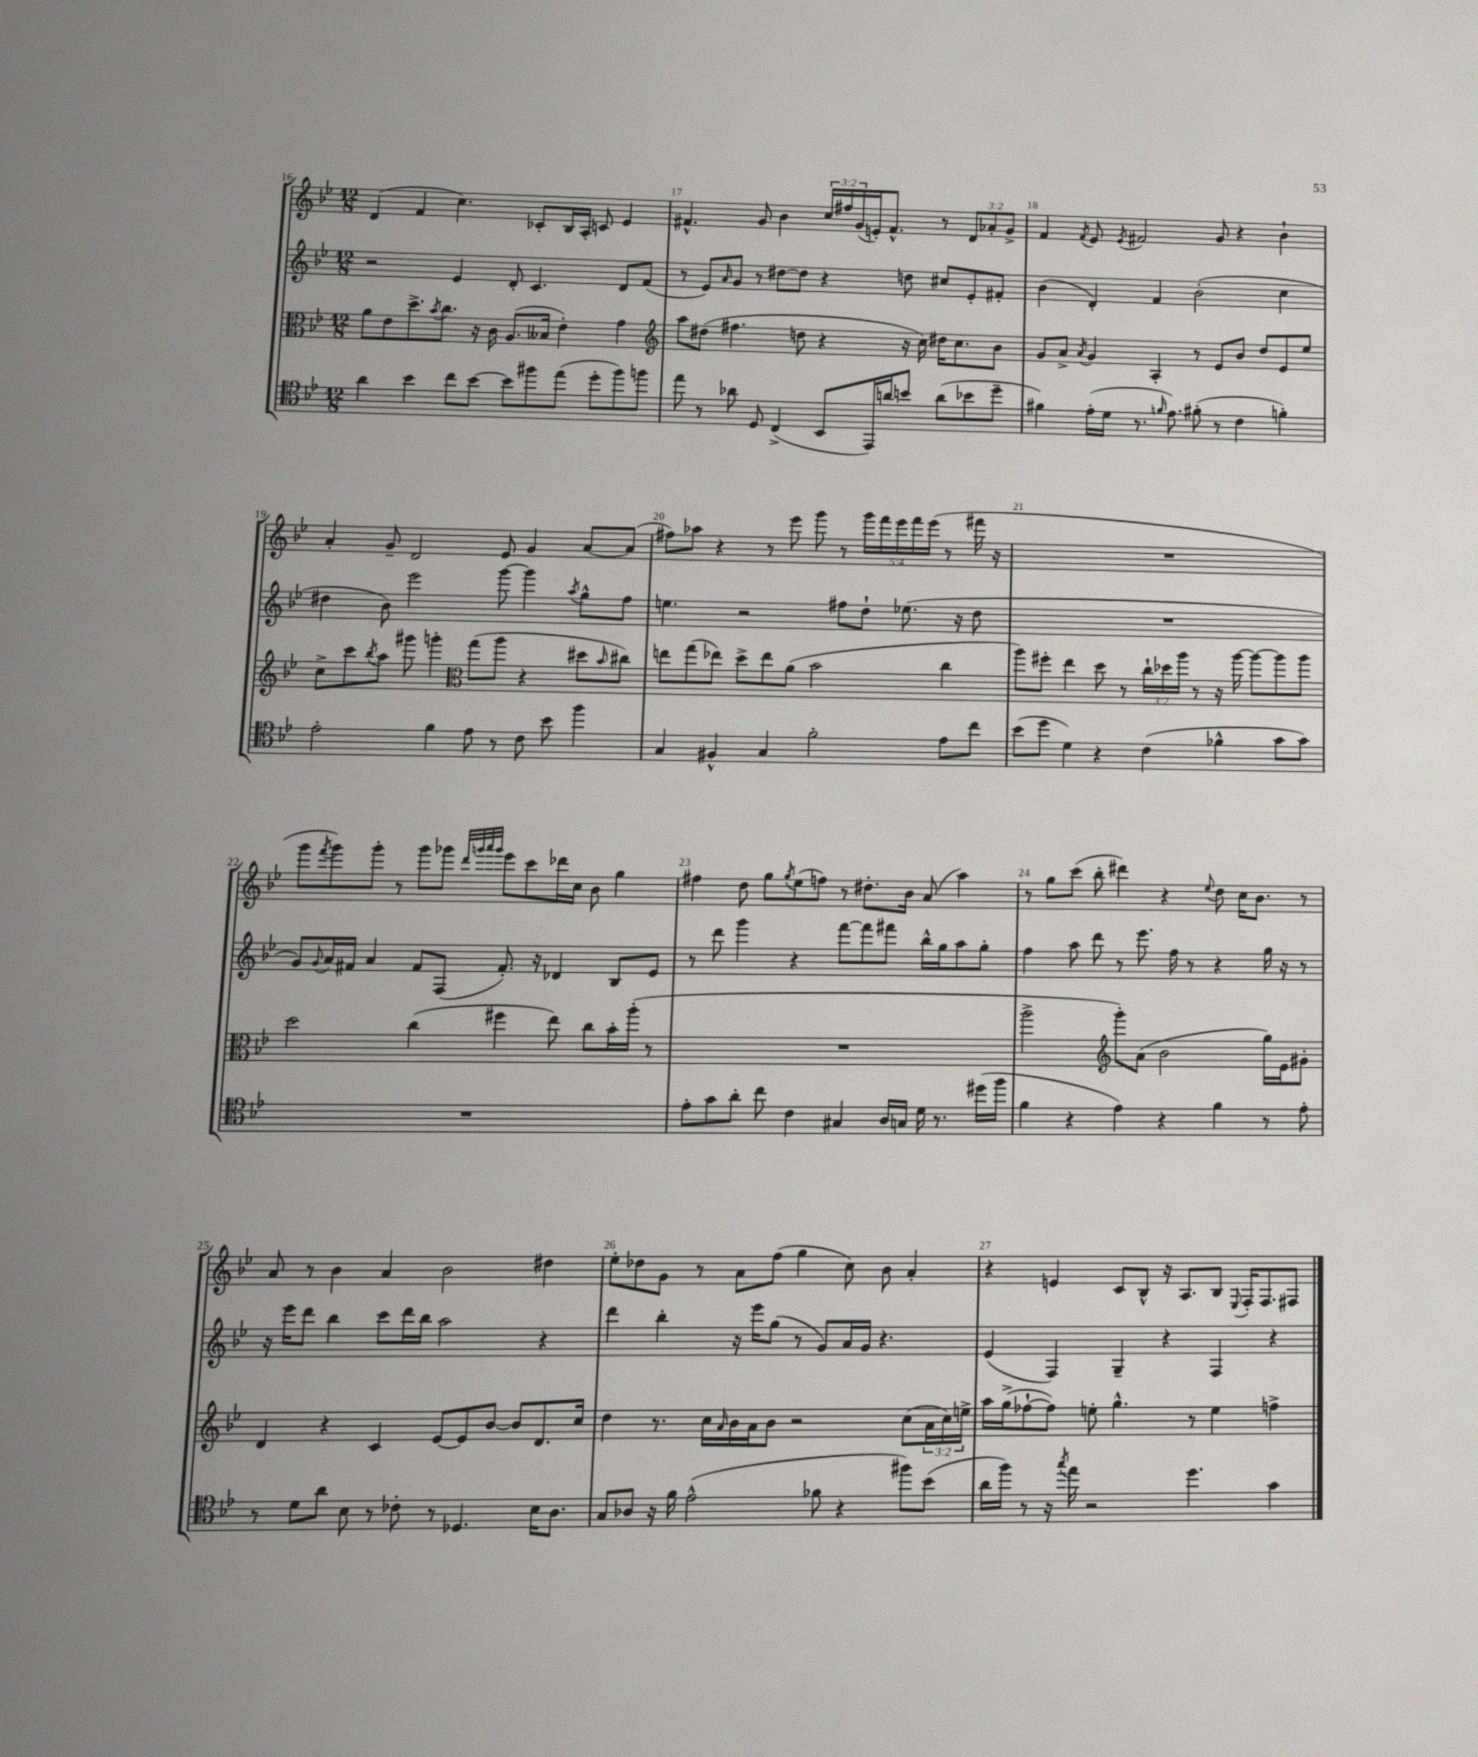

**kern	**kern	**kern	**kern
*part4	*part3	*part2	*part1
*staff4	*staff3	*staff2	*staff1
*clefC4	*clefC3	*clefG2	*clefG2
*k[b-e-]	*k[b-e-]	*k[b-e-]	*k[b-e-]
*M12/8	*M12/8	*M12/8	*M12/8
=16	=16	=16	=16
4a\	8a\L	2r	(4d/
.	8e-\	.	.
4b-\	8.dd^\	.	4f/
.	8qb-/	.	.
.	8.cc\J	.	.
8cc\L	.	4e-/	4.cc\)
[8b-\J	16r	.	.
.	16c\	.	.
8b-\L]	(8.A/L	8d'/	.
8ff#X\	.	4.c/	8c-X'/L
.	16B--X/Jk	.	.
(8ee-\J	4e-'\)	.	16B-/L
.	.	.	16A'/JJ
8dd'\L	.	.	8cn/
8ff#\)	4g\	8d/L	4e-/
8ffn\J	.	(8f/J	.
=17	=17	=17	=17
*	*clefG2	*	*
8ee-\	8aa\L	8r	4.f#X^^/
8r	(8dd#X\J	8e-/L)	.
.	.	16qqa/	.
8a-X\	4.ff#X\	8g/J	.
8D/	.	8r	8g/
(4C^/	.	[8dd#X\L	4b-\
.	8ddn\	8dd#\J]	.
8BB-/L	4r	4r	24cc/LL
.	.	.	24ff#X/
.	.	.	(24g/
16EE-/L)	.	.	16en'/J)
16an/J	.	.	8.f#^^/J
8bn/J	16r	8ddn\	.
.	16cc\)	.	.
(8a\L	16dd#X\KL	8cc#X/L	8r
.	8.cc\	.	.
8b-X\	.	8e-'/	12d/L
.	.	.	12a-X'/
8dd~\J	8b-\J	8f#X'/J	.
.	.	.	12g^/J
=18	=18	=18	=18
4f#X\)	8g/L	(4b-\	4f/
.	8a^/J	.	.
.	8qa/	.	8qf/
(16e-'\LL	4g/	4d'/)	8e-/
16d\JJ	.	.	.
.	.	.	8qe-/
8.r	.	.	2f#X/
.	4A'/	4f/	.
16qqfn/	.	.	.
8.e-\)	.	.	.
(8f#X'\	8r	(2b-'\	.
8r	8e-/L	.	8g/
4c\	8b-/J	.	4r
.	8dd/L	.	.
4fn'\)	8e-/	4cc\	4b-`\
.	8ee-/J	.	.
!!LO:LB:g=z
=19	=19	=19	=19
2e-'\	8cc^\L	4dd#X\	4a'/
.	8ccc\	.	.
.	8qbb-/	.	.
.	8aa\J	8b-\)	8g~/
.	8ggg#X\	2eee-\	2d/
4f\	4gggn'\	.	.
*	*clefC3	*	*
8e-\	(8gg\L	.	.
8r	8aa\J	[8ggg\	8e-/
8c\	4r	4ggg\]	4g/
8b-\	.	.	.
.	.	8qaa/	.
4ff\	8dd#X\L	8gg^^\L	[8a/L
.	16qqb-/	.	.
.	8cc#X\J)	8ff\J	(8a/J]
=20	=20	=20	=20
4G/	8een\L	4.een\	8ff#X\L)
.	(8gg\	.	8aa-X\J
4F#X^^/	8ee-X\J)	.	4r
.	8dd^\L	2r	.
4G/	8ee-\	.	8r
.	(8a\J	.	8eee-\
2f'\	2b-\	.	8ggg\
.	.	8ff#X\L	8r
.	.	8dd`\J	20ggg\LL
.	.	.	20fff\
.	.	.	20eee-\
.	.	(8.ee-X\	.
.	.	.	20fff\
.	.	.	(20eee-\JJ
8e-\L	4cc\	.	8r
.	.	16r	.
8cc\J	.	8dd\	16fff#X\
.	.	.	16r
=21	=21	=21	=21
(8b-\L	8aa\L)	1.r	1.r
8dd\J	8ff#X'\J	.	.
4d\)	4ee-\	.	.
4r	8dd\	.	.
.	8r	.	.
(4c\	24cc`\LL	.	.
.	24dd-X\	.	.
.	24aa\JJ	.	.
.	8r	.	.
4f-X^^\	16r	.	.
.	[16aa\	.	.
.	8aa\L_	.	.
8g\L	8aa\]	.	.
8g\J)	8aa\J	.	.
!!LO:LB:g=z
=22	=22	=22	=22
1.r	2dd\	8g/L)	8ggg\L
.	.	8qqg/	8qfff/
.	.	16a/L	8ggg\)
.	.	16f#X/JJ	.
.	.	4a/	8ggg'\J
.	.	.	8r
.	(4cc\	8f#/L	8ggg\L
.	.	(8F/J	8ggg-X\J
.	.	.	32qqddd/LLL
.	.	.	32qqgggn/
.	.	.	32qqaaa/
.	.	.	32qqggg/JJJ
.	4ff#X\	8.f#'/)	8eee-\L
.	.	.	8ccc\
.	.	16r	.
.	8ee-\)	4d-X/	16ddd-X\L
.	.	.	16cc\JJ
.	8cc\L	.	8b-\
.	16b-'\L	8B-/L	4gg\
.	(16aa'\JJ	.	.
.	8r	8e-/J	.
=23	=23	=23	=23
8e-'\L	1.r	8r	4ff#X\
8g\	.	8ddd\	.
8a'\J	.	4ggg\	8dd\
8cc\	.	.	8gg\L
.	.	.	8qgg/
4c\	.	4r	(8ee-\
.	.	.	8ffn\J)
4G#X/	.	[8fff\L	8r
.	.	8fff\]	8.dd#X'\L
16A/LL	.	8fff#X\J	.
16Gn/JJ	.	.	16b-\Jk
16d\	.	16bb-^^\LL	(8a/
8.r	.	16gg\J	.
.	.	8aa\	4aa\)
(16dd#X\LL	.	8gg'\J	.
16ff\JJ	.	.	.
=24	=24	=24	=24
4f\	2aa^\	4ff\	8r
.	.	.	8gg\L
4r	.	8aa\	(8ccc\J
.	.	8ddd\	8bb-'\
*	*clefG2	*	*
4e-\)	8ggg'\L)	8r	4ddd#X\)
.	(8a\J	8.eee-\	.
4r	2b-\	.	4r
.	.	16ff\	.
.	.	8r	.
.	.	.	8qqee-/
4f\	.	4r	8dd\
.	.	.	16cc\KL
.	.	.	8.b-\J
8r	16gg\LL)	16gg\	.
.	16e-\J	16r	.
8e-'\	8g#X'\J	8r	8r
!!LO:LB:g=z
=25	=25	=25	=25
8r	4d/	16r	8a/
.	.	16eee-\KL	.
8d\L	.	8ddd\J	8r
8a\J	4r	4bb-\	4b-\
8B-\	.	.	.
8r	4c/	8ccc\L	4a/
8c-X'\	.	16ddd\L	.
.	.	16bb-\JJ	.
8r	[8e-/L	2aa\	2b-\
4.D-X/	8e-/]	.	.
.	[8b-/J	.	.
.	8b-/L]	.	.
16B-\KL	8.d/	4r	4dd#X\
8.A\J	.	.	.
.	16cc/Jk	.	.
=26	=26	=26	=26
8G/L	4dd\	4ddd\	8ee-'\L
8A-X/J	.	.	8dd-X\
16r	8.r	4bb-'\	8g\J
16f\	.	.	.
(2e-^^\	.	.	8r
.	16cc\LL	.	.
.	16qqa/	.	.
.	16b-\	16r	8a\L
.	16a\J	16eee-\KL	.
.	8b-\J	(8gg\J	(8ff\J
.	2r	8r	4gg\
8f-X\	.	8g/L)	.
4r	.	16a/L	8cc\)
.	.	16g/JJ	.
.	.	4.r	8b-\
8ff#X\L)	(8cc\L	.	4a'/
(8b-\J	24a\L	.	.
.	24cc\)	.	.
.	24een^\JJ	.	.
=27	=27	=27	=27
16a\LL	16aa\LL	(4e-/	4r
16ff\JJ)	(16gg^\J	.	.
8r	[8ff-X`\	.	.
16r	8ff-\J])	4F/)	4en/
8qgg/	.	.	.
16ee-\	.	.	.
2r	8een'\	.	.
.	4.gg^^\	4G~/	8c/L
.	.	.	8B-^^/J
.	.	4r	16r
.	.	.	8.A/L
4.dd\	8r	.	.
.	4ee\	4F/	8B-/J
.	.	.	8qqE-/
.	.	.	16F'/KL
.	.	.	8.F/
4g\	4ffn^\	4r	.
.	.	.	8F#X/J
==	==	==	==
*-	*-	*-	*-
